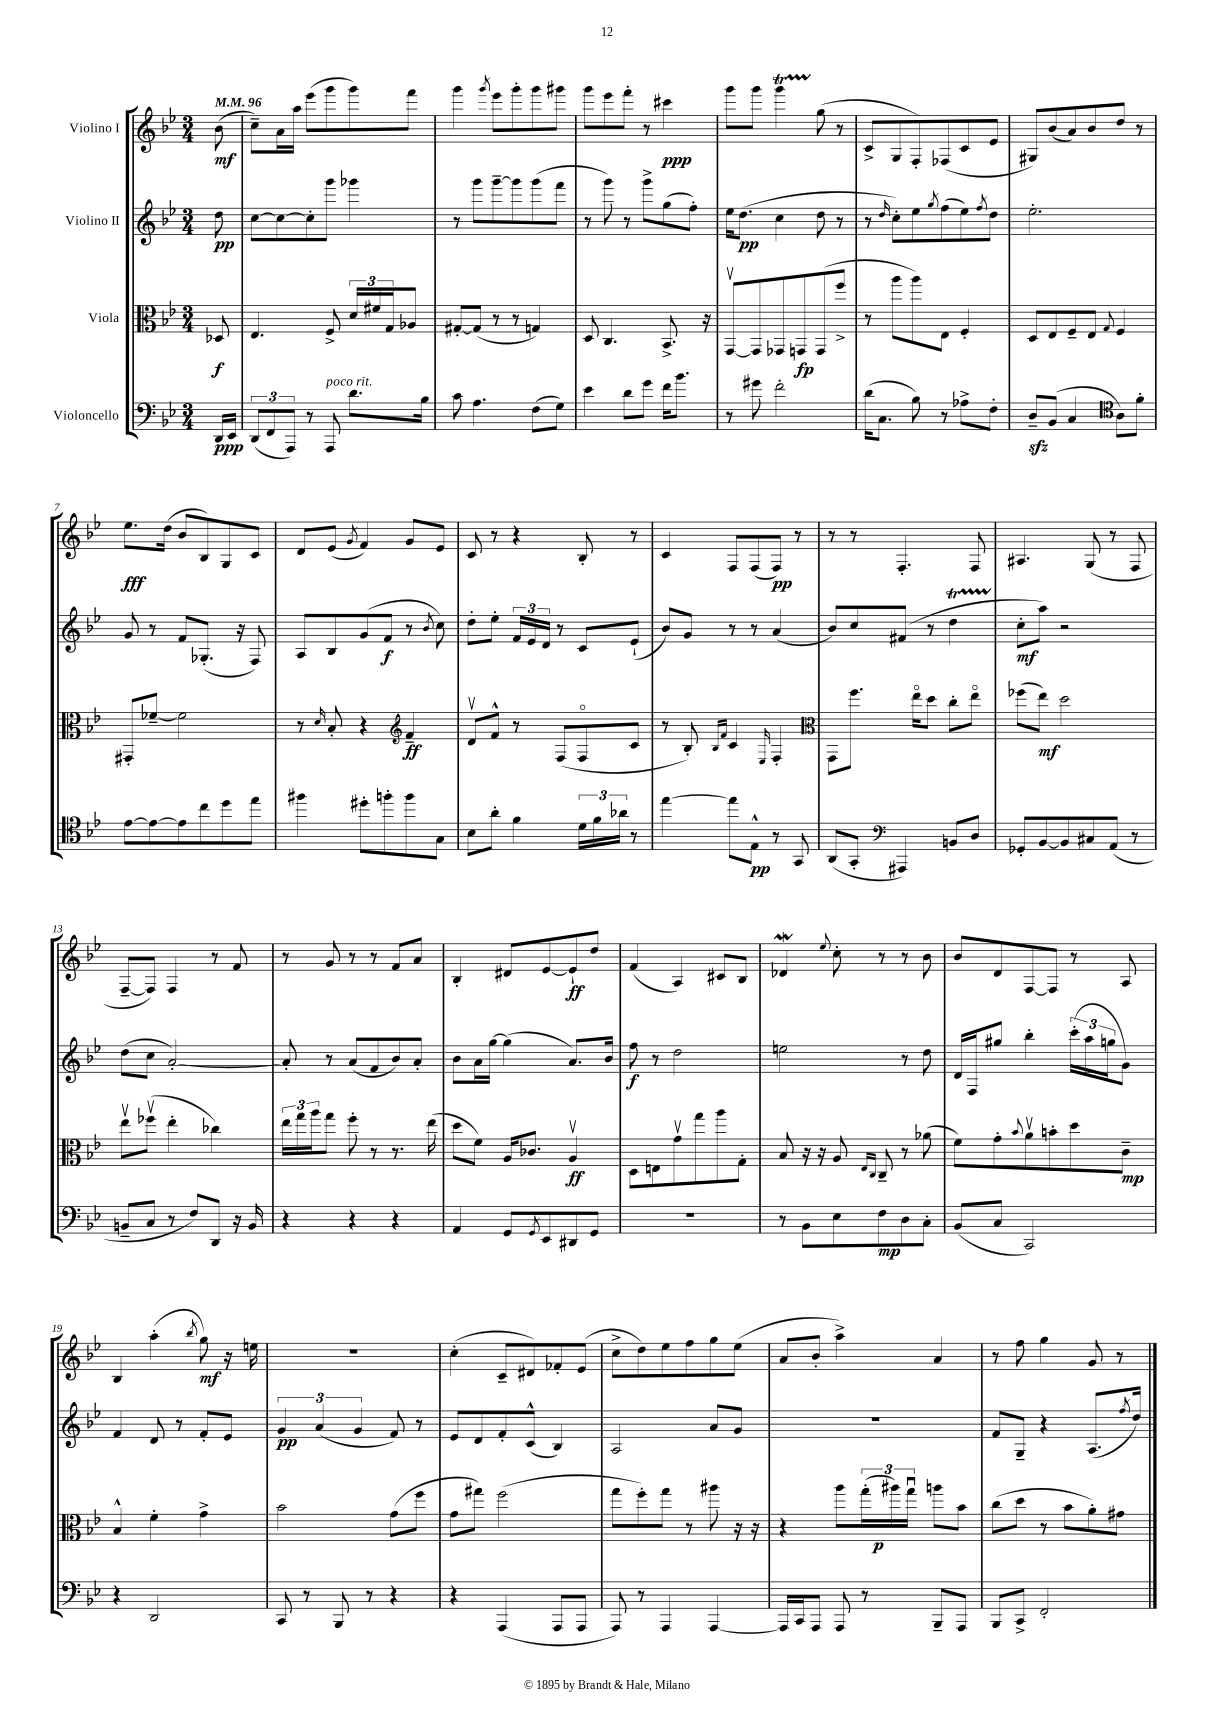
<<
\new StaffGroup <<
\new Staff = "s0" \with { instrumentName = "Violino I" } {
    \clef treble \key bes \major \numericTimeSignature \time 3/4 \partial 8 \tempo 4 = 96
    bes'8\mf( |
    c''8--) a'16 a''16 ees'''8( g'''8 g'''8) f'''8 |
    g'''4 \acciaccatura { g'''8 } ees'''8 g'''8-. g'''8 gis'''8 |
    g'''8 ees'''8 f'''8-. r8 cis'''4\ppp |
    g'''8 g'''8 g'''4\startTrillSpan g''8\stopTrillSpan( r8 |
    c'8-> g8 f8-.) fes8( c'8 ees'8 |
    gis8) bes'8( a'8) bes'8 d''8 r8 |
    ees''8.\fff d''16( bes'8 bes8) g8 c'8 |
    d'8 ees'8( \acciaccatura { g'8 } f'4) g'8 ees'8 |
    c'8 r8 r4 bes8-. r8 |
    c'4 f8 f8( f8\pp) r8 |
    r8 r8 f4.-. f8 |
    ais4. g8( r8 f8 |
    f8~-- f8) f4 r8 f'8 |
    r8 g'8 r8 r8 f'8 a'8 |
    bes4-. dis'8 ees'8~ ees'8-!\ff d''8 |
    f'4( a4) cis'8 bes8 |
    des'4\mordent \appoggiatura { ees''8 } c''8-. r8 r8 bes'8 |
    bes'8 d'8 f8~ f8 r8 a8 |
    bes4 a''4-.( \acciaccatura { bes''8 } g''8\mf) r16 e''16 |
    R2. |
    c''4-.( c'8-- dis'8) fes'8-. ees'8( |
    c''8-> d''8) ees''8 f''8 g''8 ees''8( |
    a'8 bes'8-. a''4->) a'4 |
    r8 f''8 g''4 g'8 r8 \bar "|." |
}
\new Staff = "s1" \with { instrumentName = "Violino II" } {
    \clef treble \key bes \major \numericTimeSignature \time 3/4 \partial 8
    d''8\pp |
    c''8~ c''8~ c''8-. g'''8 ges'''4 |
    r8 g'''8 g'''8~-- g'''8 g'''8( f'''8 |
    r8 g'''8) r8 g'''8-> g''8( f''8-.) |
    ees''16 d''8.\pp( c''4 d''8 r8 |
    r8 \grace { d''16 } c''8-.) ees''8 \acciaccatura { g''8 } f''8( ees''8) \acciaccatura { f''8 } d''8 |
    ees''2.-. |
    g'8 r8 f'8 ges8.-.( r16 f8) |
    a8 bes8 g'8( f'8\f r8 \acciaccatura { bes'8 } c''8) |
    d''8-. ees''8-. \tuplet 3/2 { f'16 ees'16 d'16 } r8 c'8 ees'8-!( |
    bes'8) g'8 r8 r8 a'4( |
    bes'8) c''8 fis'8( r8 d''4\startTrillSpan |
    c''8-.\stopTrillSpan\mf a''8) r2 |
    d''8( c''8 a'2~-.) |
    a'8-. r8 a'8( f'8 bes'8) a'8-. |
    bes'8 a'16 g''16~ g''4( a'8.) bes'16 |
    f''8\f r8 d''2 |
    e''2 r8 d''8 |
    d'16 f16 gis''8 bes''4-. \tuplet 3/2 { c'''16-.( a''16 g''16 } g'8) |
    f'4 d'8 r8 f'8-. ees'8 |
    \tuplet 3/2 { g'4\pp a'4( g'4 } f'8) r8 |
    ees'8 d'8 f'8-. c'8-^( bes4) |
    a2 a'8 g'8 |
    R2. |
    f'8 g8-- r4 a8.( \acciaccatura { f''8 } d''16) \bar "|." |
}
\new Staff = "s2" \with { instrumentName = "Viola" } {
    \clef alto \key bes \major \numericTimeSignature \time 3/4 \partial 8
    des8\f |
    ees4. f8-> \tuplet 3/2 { d'16 fis'16 g16 } aes8 |
    gis8~-. gis8( r8 r8 g4) |
    d8 c4. bes,8.-> r16 |
    g,8~\upbow g,8 ges,8 g,8\fp g,8( f''8-> |
    r8 a''8 a''8) ees8 f4-. |
    d8 ees8 f8-- ees8 \appoggiatura { g8 } f4 |
    gis,8-. fes'8~-- fes'2 |
    r8 \grace { d'16 } bes8-. r4 \clef treble f'4--\ff |
    d'8\upbow f'8-^ r8 f8( f8\flageolet c'8 |
    r8 bes8-.) \grace { bes16 f'16 } c'4 \grace { ees16 } f4-. |
    \clef alto g,8 f''8. ees''16\flageolet d''8 c''8-. ees''8\flageolet |
    fes''8( ees''8\mf) d''2 |
    ees''8\upbow fes''8\upbow( ees''4-. ces''4) |
    \tuplet 3/2 { ees''16 g''16 a''16 } g''8 f''8-. r8 r8. ees''16( |
    d''8 f'8) a16 ces'8. a4\upbow\ff |
    d8 e8 g'8\upbow g''8 a''8 g8-. |
    bes8 r16 r16 a8 \grace { ees16 c16 } c8-- r8 aes'8( |
    f'8) g'8-. \appoggiatura { bes'8 } a'8\upbow b'8-. d''8 c'8--\mp |
    bes4-^ f'4-. g'4-> |
    bes'2 g'8( f''8 |
    g'8 gis''8) f''2( |
    g''8 f''8-.) g''8 r8 ais''8 r16 r16 |
    r4 a''8 \tuplet 3/2 { g''16-.( ais''16\p) g''16\downbow } a''8 bes'8 |
    c''8( d''8 r8 bes'8 a'8-.) gis'8 \bar "|." |
}
\new Staff = "s3" \with { instrumentName = "Violoncello" } {
    \clef bass \key bes \major \numericTimeSignature \time 3/4 \partial 8
    d,16\ppp ees,16 |
    \tuplet 3/2 { d,8( f,8 a,,8) } r8 a,,8^\markup { \italic "poco rit." } d'8. bes16 |
    c'8 a4. f8( g8) |
    ees'4 d'8 g'8 f'16 bes'8. |
    r8 gis'8 f'2-. |
    d'16( c8. bes8) r8 aes8-> f8-. |
    d8--\sfz bes,8( c4 \clef tenor a8) f'8-. |
    ees'8~ ees'8~ ees'8 c''8 d''8 ees''8 |
    fis''4 dis''8-. f''8-. f''8 g8 |
    bes8 a'8-. f'4 \tuplet 3/2 { d'16 f'16 aes'16 } r8 |
    ees''4~ ees''8 ees8-^\pp r8 g,8 |
    a,8( g,8-. \clef bass ais,,4) b,8 d8 |
    ges,8-. bes,8~ bes,8 cis8 a,8( r8 |
    b,8-- c8 r8 f8) d,8 r16 b,16 |
    r4 r4 r4 |
    a,4 g,8 \acciaccatura { g,8 } ees,8 dis,8 g,8 |
    R2. |
    r8 bes,8 ees8 f8\mp d8 c8-. |
    bes,8( c8 c,2) |
    r4 d,2 |
    c,8 r8 bes,,8 r8 r4 |
    r4 a,,4( a,,8 a,,8 |
    a,,8) r8 a,,4 a,,4~ |
    a,,16 c,16 a,,8 a,,8 r8 bes,,8-- a,,8 |
    bes,,8 c,8-> f,2-. \bar "|." |
}
>>
>>
